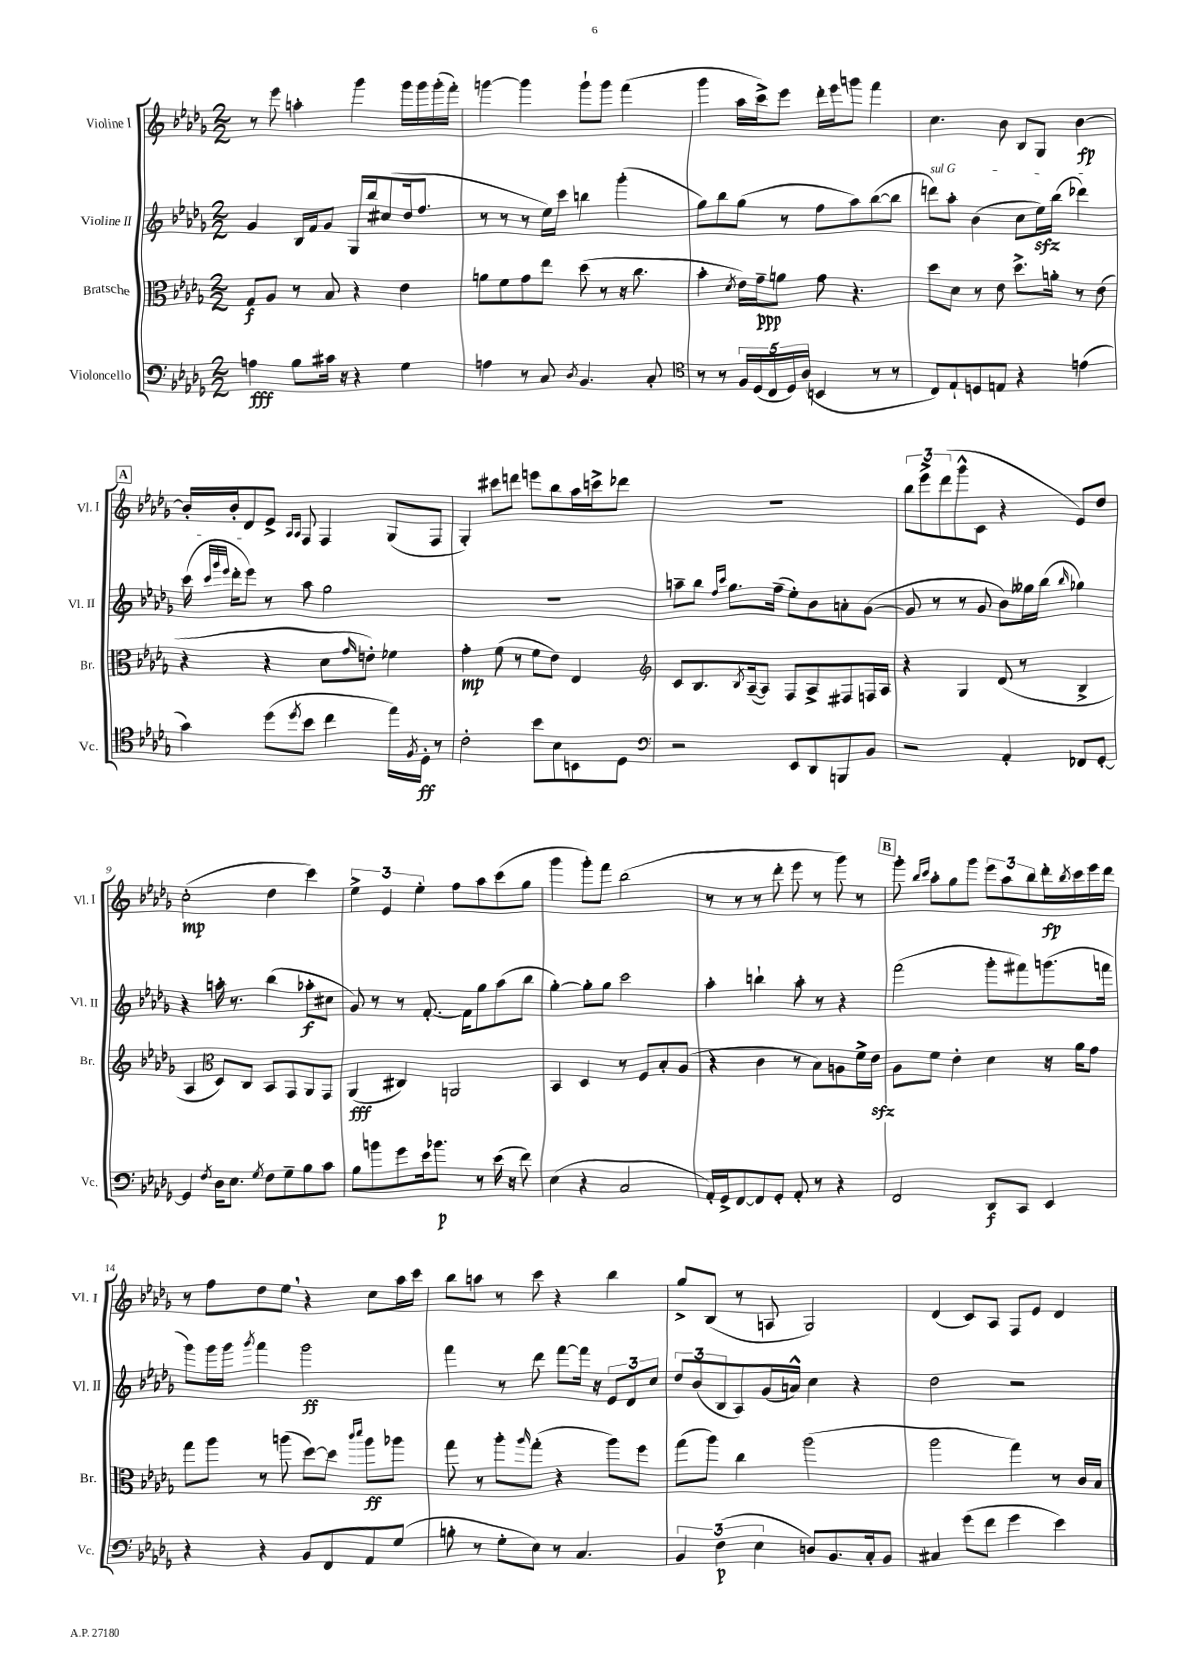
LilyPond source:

<<
\new StaffGroup <<
\new Staff = "s0" \with { instrumentName = "Violine I" shortInstrumentName = "Vl. I" } {
    \clef treble \key des \major \numericTimeSignature \time 2/2
    r8 ees'''8 a''4-. ges'''4 ges'''16 ges'''16 ges'''16-.( f'''16-.) |
    g'''4~ g'''4 g'''8-! g'''8 f'''4( |
    ges'''4 aes''16 c'''16->) ees'''8 des'''16-. ees'''16 g'''8 f'''4 |
    c''4. bes'8 bes8 ges8 bes'4~\fp |
    \mark \markup { \box "A" } bes'16-. bes'16-. des'8 ees'8-> \grace { aes16 aes16 } f8 f4 ges8( f8 |
    ges4-.) cis'''8 d'''8 e'''8 bes''8 aes''16 c'''16-> des'''8 |
    R1 |
    \tuplet 3/2 { bes''8 ees'''8-> des'''8( } ges'''8-^ c'8 r4 ees'8) des''8 |
    c''2-.\mp( des''4 c'''4) |
    \tuplet 3/2 { ees''4-> ees'4 ees''4-. } f''8 aes''8 c'''8( ges''8 |
    ges'''4 ges'''8-.) f'''8 bes''2( |
    r8 r8 r8 des'''8-. ees'''8 r8 ges'''8) r8 |
    \mark \markup { \box "B" } ges'''8-. \grace { bes''16 c'''16 } aes''8-. ges''8 ges'''8 \tuplet 3/2 { ees'''8 aes''8 bes''8 } des'''16-.\fp \acciaccatura { bes''8 } c'''16 ees'''16 des'''16 |
    r8 f''8 des''8 ees''8 \breathe r4 c''8 aes''16 c'''16 |
    bes''8 a''8 r8 c'''8 r4 bes''4 |
    ges''8-> bes8( r8 a8 ges2) |
    des'4( c'8) aes8 f8 ees'8 des'4 \bar "|." |
}
\new Staff = "s1" \with { instrumentName = "Violine II" shortInstrumentName = "Vl. II" } {
    \clef treble \key des \major \numericTimeSignature \time 2/2
    ges'4 bes16 f'16 ges'8 ges16 bes''16 cis''8( des''16 f''8. |
    r8 r8 r8 ees''16) c'''16 b''4 ges'''4-.( |
    ges''8) bes''8 ges''8( r8 f''8 aes''8) bes''8~( bes''8 |
    \once \override TextSpanner.bound-details.left.text = \markup { \italic "sul G" } d'''8\startTextSpan) aes''8-. bes'4( c''8 ees''16\sfz) bes''16( des'''4) |
    \mark \markup { \box "A" } c'''16( \grace { c'''32 ges'''32 ees'''32 } des'''16-. ees'''8\stopTextSpan) r8 aes''8 ges''2 |
    R1 |
    a''8-- bes''8 \grace { f''16 c'''16 } ges''8. f''16--( ees''8-.) bes'8 a'8-. ges'8~( |
    ges'8 r8 r8 ges'8 bes'8) geses''16 bes''16( \grace { bes''16 } ges''4) |
    r4 a''16-. r8. bes''4( aes''8-.\f cis''8 |
    ges'8) r8 r8 f'8.~-. f'16 ges''8 aes''8( bes''8 |
    ges''4~-.) ges''8-. ges''8 c'''2 |
    aes''4-. b''4-! aes''8-. r8 r4 |
    \mark \markup { \box "B" } f'''2( ges'''8-. fis'''8) g'''8.( f'''16 |
    ges'''8) ges'''16 ges'''16 \acciaccatura { ges'''8 } f'''4 ges'''2\ff |
    f'''4 r8 des'''8 f'''8~ f'''16 r16 \tuplet 3/2 { ees'8 des'8 c''8 } |
    \tuplet 3/2 { des''8 bes'8( bes8 } aes8) ges'16( a'16-^) c''4 r4 |
    des''2 r2 \bar "|." |
}
\new Staff = "s2" \with { instrumentName = "Bratsche" shortInstrumentName = "Br." } {
    \clef alto \key des \major \numericTimeSignature \time 2/2
    ges8\f aes8 r8 bes8 r4 ees'4 |
    a'8 f'8 ges'8 ees''8 des''8( r8 r16 c''8. |
    bes'4-. \acciaccatura { des'8 } ees'16) ges'16--\ppp a'8 ges'8 r4. |
    des''8 des'8 r8 ees'8 des''8.-> a'16-. r8 ees'8( |
    \mark \markup { \box "A" } r4 r4 des'8 \grace { ges'16 } e'8-.) fes'4 |
    ges'4-.\mp f'8( r8 f'8 ees'8) ees4 |
    \clef treble c'8 bes8. \acciaccatura { bes8 } aes16~--( aes8) f8 aes8-> fis8 f16 aes16 |
    r4 ges4 des'8( r8 bes4-> |
    aes4 \clef alto des8) c8 bes,8 ges,8 aes,8 ges,8 |
    aes,4\fff( cis4) a,2 |
    bes,4 des4 r8 f8 bes8-. aes8( |
    r4 c'4 r8 bes8) a8 f'16-> ees'16\sfz |
    \mark \markup { \box "B" } aes8 f'8 ees'4-. des'4 r16 aes'16 ges'8 |
    ges''8 aes''8 r8 a''8( des''8~) des''8 \grace { c'''16 des'''16 } a''8\ff aes''8 |
    ges''8 r8 aes''8-. \grace { aes''16 } ges''8-.( r4 aes''8) f''8 |
    ges''8( aes''8) c''4 aes''2( |
    aes''2 ges''4) r8 c'16 bes16 \bar "|." |
}
\new Staff = "s3" \with { instrumentName = "Violoncello" shortInstrumentName = "Vc." } {
    \clef bass \key des \major \numericTimeSignature \time 2/2
    a4\fff bes8 cis'16 r16 r4 ges4 |
    a4 r8 c8 \acciaccatura { des8 } bes,4. c8-. |
    \clef tenor r8 r8 \tuplet 5/4 { f16 des16( c16 des16) aes16( } b,4 r8 r8 |
    c8) ees8-! d8 e8 r4 e'4( |
    \mark \markup { \box "A" } ges'4) des''8( \acciaccatura { des''8 } bes'8 c''4 ees''16) \acciaccatura { f8 } des16-.\ff r8 |
    c'2-. bes'8 bes8 b,8 des8 |
    \clef bass r2 ees,8 des,8 b,,8 bes,8 |
    r2 aes,4-. fes,8 ges,8~-. |
    ges,4 \acciaccatura { f8 } des16 ees8. \acciaccatura { ges8 } f8 ges8-- bes8 c'8 |
    bes8 b'8 ges'8 ees'16 bes'8.\p r8 ees'16( r16 f'8) |
    ees4( r4 c2 |
    aes,16-.) ges,16-> f,8~ f,8 ges,8-. aes,8-. r8 r4 |
    \mark \markup { \box "B" } f,2 des,8\f c,8 ees,4 |
    r4 r4 bes,8 f,8 aes,8 ges8( |
    b8-. r8 ges8-. ees8) r8 c4. |
    \tuplet 3/2 { bes,4 f4\p( ees4 } d8) bes,8. c16-. bes,8 |
    cis4 ges'8( f'8 ges'4 ees'4) \bar "|." |
}
>>
>>
